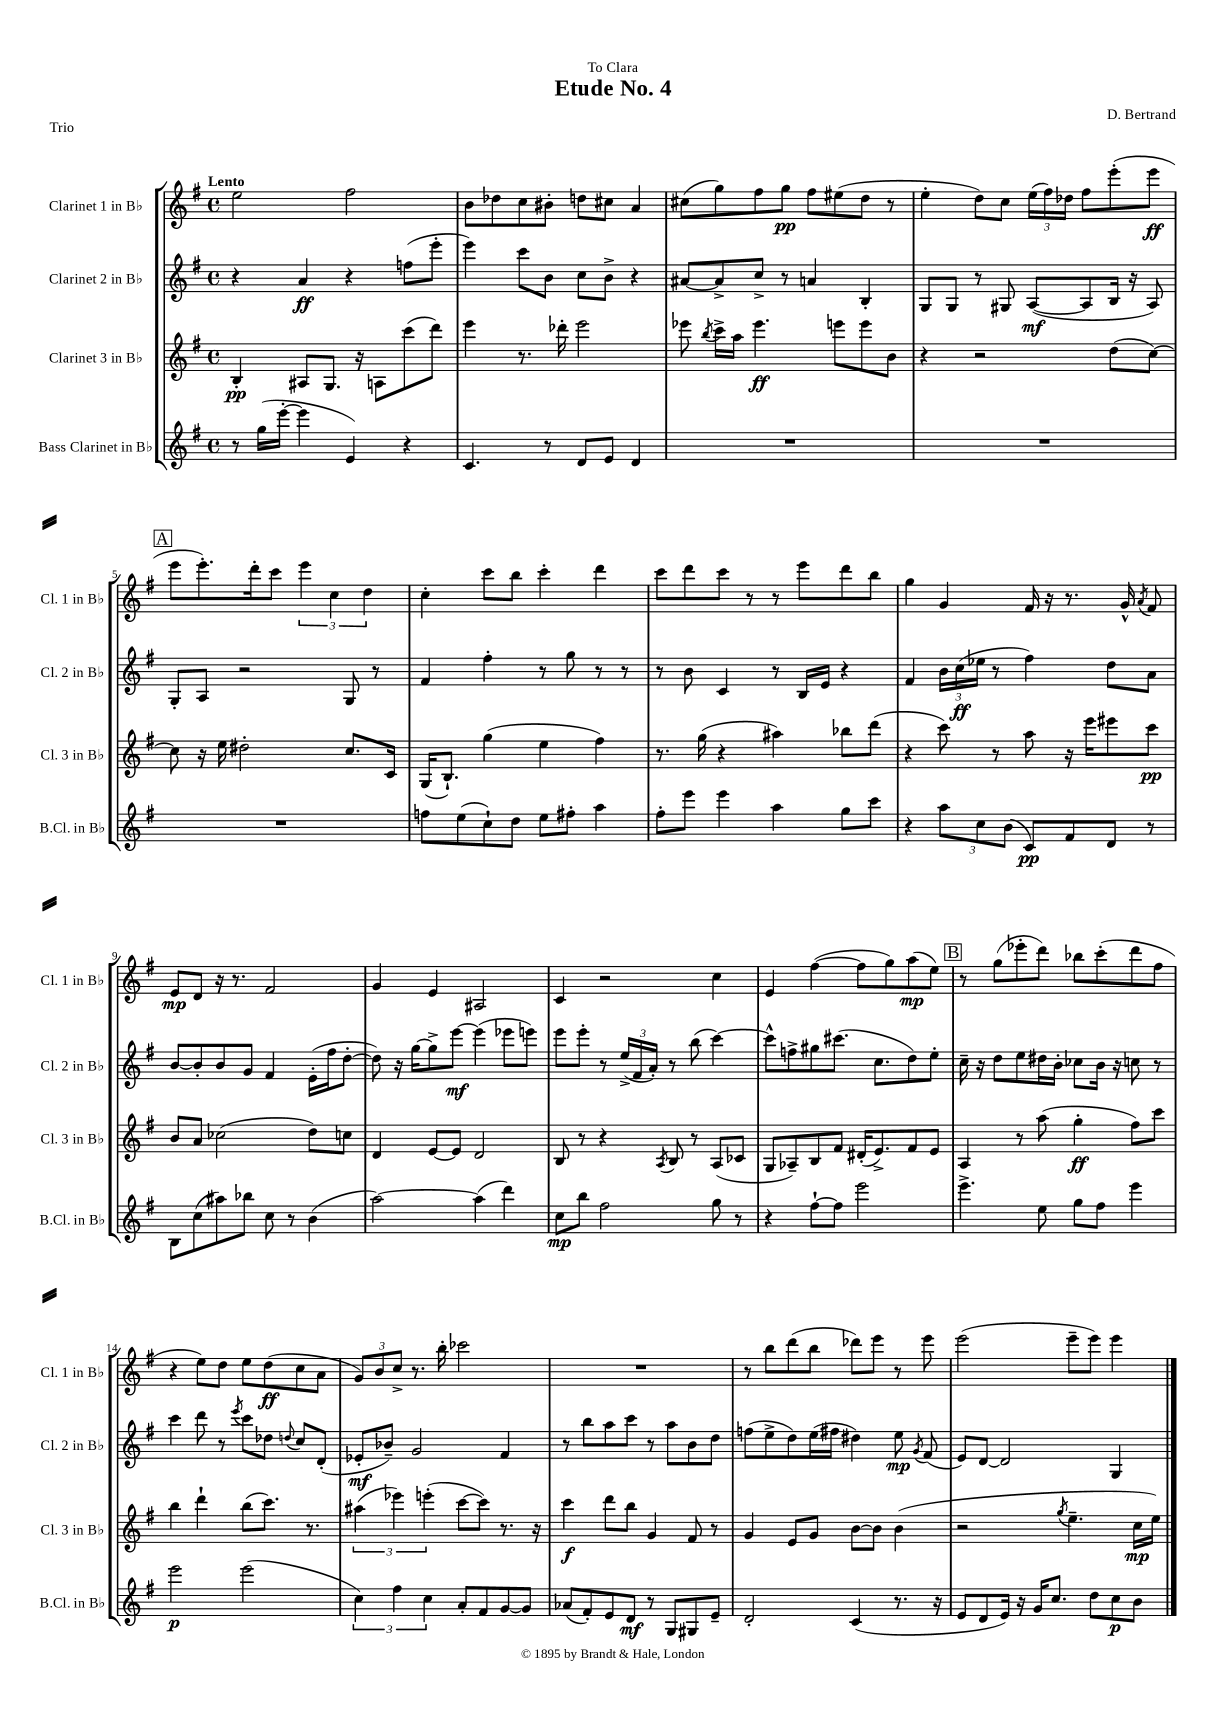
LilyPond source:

\header { title = "Etude No. 4" composer = "D. Bertrand" dedication = "To Clara" piece = "Trio" }
<<
\new StaffGroup <<
\new Staff = "s0" \with { instrumentName = "Clarinet 1 in Bb" shortInstrumentName = "Cl. 1 in Bb" } {
    \clef treble \key g \major \defaultTimeSignature \time 4/4 \tempo "Lento"
    \autoBeamOff e''2 fis''2 |
    b'8[ des''8 c''8 bis'8]-. d''8[ cis''8] a'4 |
    cis''8[( g''8) fis''8 g''8]\pp fis''8[ eis''8( d''8] r8 |
    e''4-. d''8[) c''8] \tuplet 3/2 { e''16[( fis''16) des''16] } fis''8[ e'''8-.( e'''8]\ff |
    \mark \markup { \box "A" } e'''8[ e'''8.-.) d'''16-. c'''8] \tuplet 3/2 { e'''4 c''4 d''4 } |
    c''4-. c'''8[ b''8] c'''4-. d'''4 |
    c'''8[ d'''8 c'''8] r8 r8 e'''8[ d'''8 b''8] |
    g''4 g'4 fis'16 r16 r8. g'16-^ \acciaccatura { a'8 } fis'8 |
    e'8[\mp d'8] r16 r8. fis'2 |
    g'4 e'4 ais2 |
    c'4 r2 c''4 |
    e'4 fis''4~( fis''8[ g''8) a''8\mp( e''8]) |
    \mark \markup { \box "B" } r8 g''8[( ees'''8-. d'''8]) bes''8[ c'''8-.( d'''8 fis''8] |
    r4 e''8[) d''8] e''8[ d''8\ff( c''8 a'8] |
    \tuplet 3/2 { g'8[) b'8 c''8]-> } r8. b''16-. ces'''2 |
    R1 |
    r8 b''8[ d'''8( b''8] des'''8[) e'''8] r8 e'''8 |
    e'''2( e'''8[-- e'''8]) e'''4 \bar "|." |
}
\new Staff = "s1" \with { instrumentName = "Clarinet 2 in Bb" shortInstrumentName = "Cl. 2 in Bb" } {
    \clef treble \key g \major \defaultTimeSignature \time 4/4
    \autoBeamOff r4 a'4\ff r4 f''8[( e'''8]-. |
    e'''4) c'''8[ b'8] c''8[ b'8]-> r4 |
    ais'8[~ ais'8-> c''8]-> r8 a'4 b4-. |
    g8[ g8] r8 gis8 a8[~\mf( a8 b16] r16 a8) |
    \mark \markup { \box "A" } g8[-. a8] r2 g8 r8 |
    fis'4 fis''4-. r8 g''8 r8 r8 |
    r8 b'8 c'4 r8 b16[ e'16] r4 |
    fis'4 \tuplet 3/2 { b'16[ c''16\ff( ees''16] } r8 fis''4) d''8[ a'8] |
    b'8[~ b'8-. b'8 g'8] fis'4 e'16[-.( fis''16 d''8]~-. |
    d''8) r16 g''16[~ g''8-> e'''8]~\mf e'''4( ees'''8[ e'''8]) |
    e'''8[ e'''8]-. r8 \tuplet 3/2 { e''16[->( fis'16 a'16]-.) } r8 b''8( c'''4~) |
    c'''8[-^ f''8-> gis''8 cis'''8.]( c''8.[ d''8) e''8]-. |
    \mark \markup { \box "B" } c''16-- r16 d''8[ e''8 dis''16 b'16]-. ces''8[ b'16] r16 c''8 r8 |
    c'''4 d'''8 r8 \acciaccatura { e'''8 } c'''8[ des''8] \appoggiatura { d''8 } c''8[ d'8]-.( |
    ees'8[-.\mf bes'8]--) g'2 fis'4 |
    r8 b''8[ a''8 c'''8] r8 a''8[ b'8 d''8] |
    f''8[( e''8-> d''8) e''16( fis''16] dis''4) e''8\mp \acciaccatura { g'8 } fis'8( |
    e'8[) d'8]~ d'2 g4 \bar "|." |
}
\new Staff = "s2" \with { instrumentName = "Clarinet 3 in Bb" shortInstrumentName = "Cl. 3 in Bb" } {
    \clef treble \key g \major \defaultTimeSignature \time 4/4
    \autoBeamOff b4-.\pp ais8[ g8.] r16 a8[ c'''8( d'''8]) |
    e'''4 r8. des'''16-. e'''2 |
    ees'''8 \acciaccatura { b''8 } c'''16[-> a''16] ees'''4.\ff e'''8[ e'''8 b'8] |
    r4 r2 d''8[( c''8]~) |
    \mark \markup { \box "A" } c''8 r16 e''16 dis''2-. c''8.[ c'16] |
    g16[( b8.]-!) g''4( e''4 fis''4) |
    r8. g''16( r4 ais''4) bes''8[ d'''8]( |
    r4 c'''8) r8 a''8 r16 e'''16[ eis'''8 c'''8]\pp |
    b'8[ a'8] ces''2( d''8[) c''8] |
    d'4 e'8[~ e'8] d'2 |
    b8 r8 r4 \acciaccatura { a8 } b8 r8 a8[( ces'8] |
    g8[ aes8--) b8 fis'8] dis'16[-.( e'8.->) fis'8 e'8] |
    \mark \markup { \box "B" } a4 r8 a''8( g''4-.\ff fis''8[) c'''8] |
    b''4 d'''4-! b''8[( c'''8.]) r8. |
    \tuplet 3/2 { ais''4( ees'''4) e'''4-.( } c'''8[~ c'''8]) r8. r16 |
    c'''4\f d'''8[ b''8] g'4 fis'8 r8 |
    g'4 e'8[ g'8] b'8[~ b'8] b'4( |
    r2 \acciaccatura { g''8 } e''4.-- c''16[\mp e''16]) \bar "|." |
}
\new Staff = "s3" \with { instrumentName = "Bass Clarinet in Bb" shortInstrumentName = "B.Cl. in Bb" } {
    \clef treble \key g \major \defaultTimeSignature \time 4/4
    \autoBeamOff r8 g''16[( e'''16]~-. e'''4 e'4) r4 |
    c'4. r8 d'8[ e'8] d'4 |
    R1 |
    R1 |
    \mark \markup { \box "A" } R1 |
    f''8[ e''8( c''8-!) d''8] e''8[ fis''8]-. a''4 |
    fis''8[-. e'''8] e'''4 a''4 g''8[ c'''8] |
    r4 \tuplet 3/2 { a''8[ c''8 b'8]( } c'8[\pp) fis'8 d'8] r8 |
    b8[ c''8( ais''8) bes''8] c''8 r8 b'4( |
    a''2~) a''4( d'''4) |
    c''8[\mp b''8] fis''2 g''8 r8 |
    r4 fis''8[~-! fis''8] e'''2 |
    \mark \markup { \box "B" } e'''4.-> e''8 g''8[ fis''8] e'''4 |
    e'''2\p e'''2( |
    \tuplet 3/2 { c''4) fis''4 c''4 } a'8[-. fis'8 g'8~ g'8] |
    aes'8[( fis'8-.) e'8 d'8]\mf r8 g8[ gis8 e'8]-- |
    d'2-. c'4( r8. r16 |
    e'8[ d'8 e'16]) r16 g'16[ c''8.] d''8[ c''8\p b'8] \bar "|." |
}
>>
>>
